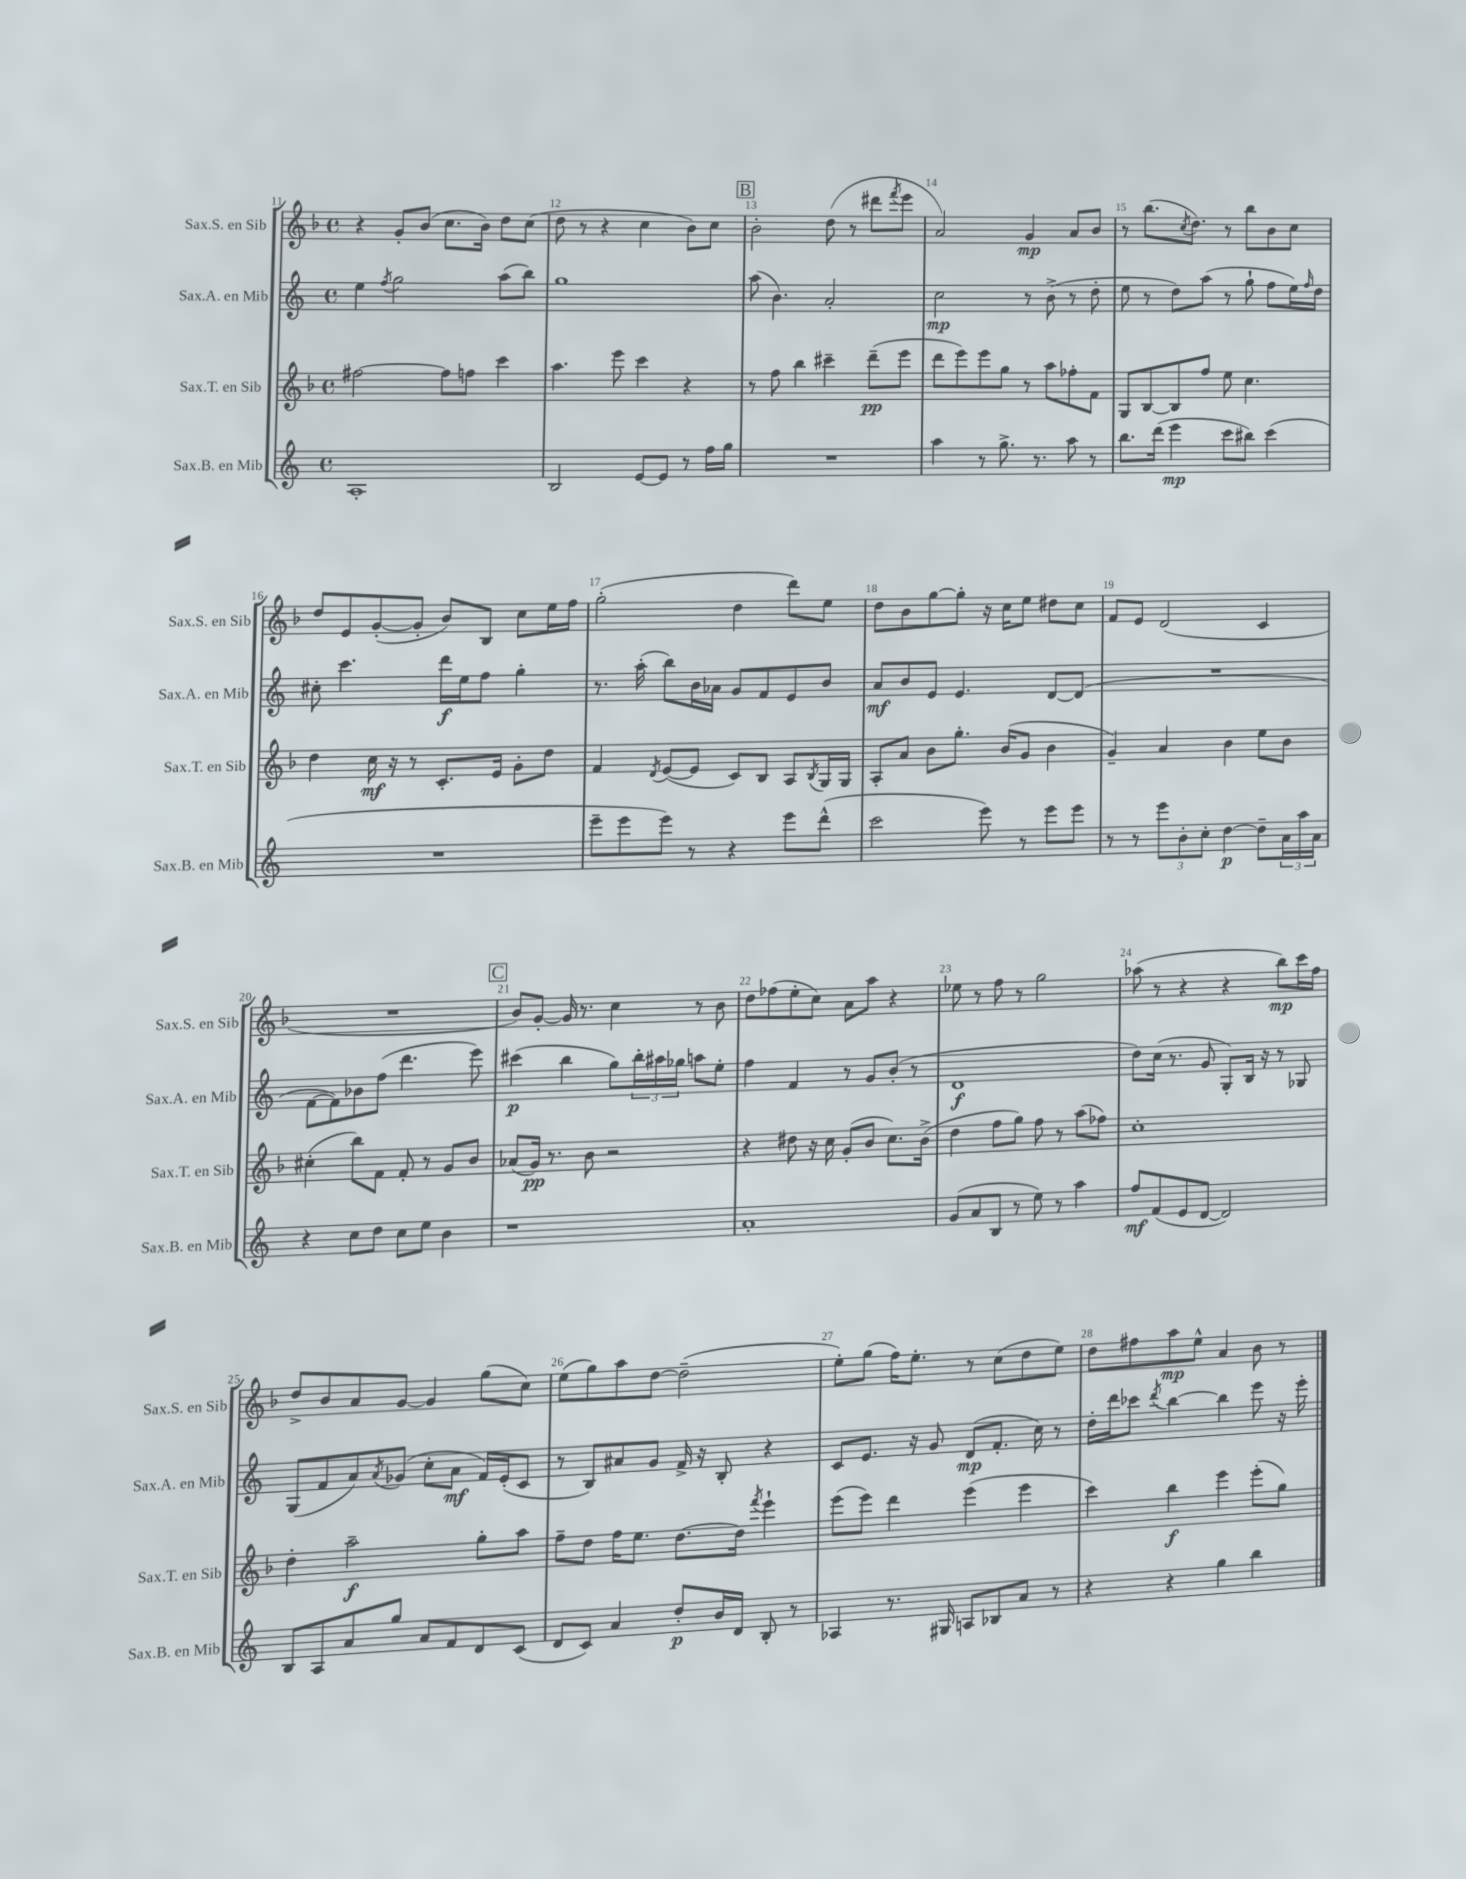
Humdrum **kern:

**kern	**kern	**kern	**kern
*staff4	*staff3	*staff2	*staff1
*clefG2	*clefG2	*clefG2	*clefG2
*k[]	*k[b-]	*k[]	*k[b-]
*M4/4	*M4/4	*M4/4	*M4/4
*met(c)	*met(c)	*met(c)	*met(c)
1A'	[2ff#	4ee	4r
.	.	8qff	.
.	.	2gg	8g'
.	.	.	(8b-
.	8ff#]	.	8.cc
.	8ff	.	.
.	.	.	16b-)
.	4ccc	(8aa	8dd
.	.	8bb)	(8cc
=	=	=	=
2B	4.aa	1gg	8dd
.	.	.	8r
.	.	.	4r
.	8eee	.	.
[8e	4ccc	.	4cc
8e]	.	.	.
8r	4r	.	8b-)
16ff	.	.	8cc
16gg	.	.	.
=	=	=	=
1r	8r	(8aa	2b-'
.	8ff	4.b)	.
.	4bb-	.	.
.	4ccc#~	2a'	(8dd
.	.	.	8r
.	(8ddd~	.	8ddd#
.	.	.	8qfff
.	8eee	.	8eee
=	=	=	=
4aa	8ddd	2cc	2a)
.	8eee)	.	.
8r	8eee	.	.
8.gg^	8gg	.	.
.	8r	8r	4g
8.r	.	.	.
.	8aa	(8b^	.
8aa	8ff-'	8r	8a
8r	8f	8dd'	8b-
=	=	=	=
8.bb	8G	8ee	8r
.	[8B-	8r	(8.bb-
(16ddd	.	.	.
4eee	8B-]	8dd)	.
.	.	.	8qcc
.	.	.	8.dd)
.	8ff	(8aa	.
8ccc	8ee	8r	8r
8bb#)	4.cc	8gg`	8bb-
(4ccc	.	8ff	8b-
.	.	16ee)	8cc
.	.	16qqff	.
.	.	16dd	.
=	=	=	=
1r	4dd	8cc#'	8dd
.	.	4.ccc	8e
.	16cc	.	([8g'
.	16r	.	.
.	8r	.	8g']
.	8.c'	16ddd	8b-)
.	.	16ee	.
.	.	8ff	8B-
.	16e	.	.
.	8g'	4gg'	8cc
.	8dd	.	16ee
.	.	.	16ff
=	=	=	=
8eee~	4f	8.r	(2gg'
8eee	.	.	.
.	.	(16aa'	.
.	8qd	.	.
8eee)	([8e	8bb)	.
8r	8e]	16b	.
.	.	16a-	.
4r	8c)	8g	4dd
.	8B-	8f	.
8eee	8A	8e	8ddd)
.	8qB-	.	.
(8ddd^^	16G	8b	8ee
.	16G	.	.
=	=	=	=
2ccc	8A'	8a	8dd
.	8a	8b	8b-
.	8b-	8e	[8gg
.	8.gg'	4.e	8gg']
8eee)	.	.	16r
.	(16b-	.	16cc
8r	8g	.	8ee
8eee	4b-	[8d	8dd#
8eee	.	(8d]	8cc
=	=	=	=
8r	4g~)	1r	8f
8r	.	.	8e
12eee	4a	.	(2d
12b'	.	.	.
12cc'	.	.	.
[4dd	4b-	.	.
8dd~]	8ee	.	4c
24a	8b-	.	.
24aa	.	.	.
24a	.	.	.
=	=	=	=
4r	(4cc#'	[8f	1r
.	.	8f])	.
8cc	8bb-)	8b-	.
8dd	8f	(8ff	.
8cc	8f'	4.ddd	.
8ee	8r	.	.
4b	8g	.	.
.	8b-	8eee)	.
=	=	=	=
1r	(8a-	(4ccc#	8b-)
.	16g)	.	[8g'
.	8.r	.	.
.	.	4bb	16g]
.	.	.	8.r
.	8b-	.	.
.	2r	8gg)	4cc
.	.	24bb'	.
.	.	24aa#	.
.	.	24gg-	.
.	.	8aa	8r
.	.	8ee'	8b-
=	=	=	=
1a'	4r	4ff	8dd
.	.	.	(8ff-
.	8dd#	4f	8ee'
.	16r	.	8cc)
.	16cc	.	.
.	(8g'	8r	8a
.	8b-	8g	8aa
.	8.cc)	(8b'	4r
.	.	8r	.
.	(16b-^	.	.
=	=	=	=
(8g	4dd	1d	8ee-
8a	.	.	8r
8B	8ff	.	8ff
8r	8gg)	.	8r
8ee)	8ff	.	2gg
8r	8r	.	.
4aa	(8aa	.	.
.	8ff-)	.	.
=	=	=	=
8ff	1cc'	8dd)	(8aa-
(8f	.	(16cc	8r
.	.	8.r	.
8e	.	.	4r
[8d	.	8g	.
2d])	.	8G')	4r
.	.	16B	.
.	.	16r	.
.	.	8r	8bb-)
.	.	8G-	16ccc
.	.	.	16ff
=	=	=	=
8B	4dd'	(8G	8dd^
8A	.	8f	8b-
8a	2aa~	8a)	8a
.	.	8qa	.
8gg	.	(8g-	[8g
8a	.	8cc'	4g]
8f	.	8a	.
8d	8gg'	16f)	(8gg
.	.	(16e'	.
(8c	8aa	8c	8cc)
=	=	=	=
8d	8ff~	8r	(8ee
8c)	8dd	8B)	8gg)
4a	16ff	8a#	8aa
.	8.ee	.	.
.	.	8g	[8dd
8dd'	[8.dd	16f^	(2dd~]
.	.	16r	.
16b	.	8B'	.
16d	16dd]	.	.
.	8qfff	.	.
8B'	4eee`	4r	.
8r	.	.	.
=	=	=	=
4A-	(8eee	8c	8ee')
.	8eee)	8.e	(8gg
8.r	4ddd	.	16ff)
.	.	16r	8.ee'
.	.	8g	.
16G#	.	.	.
8A	(4eee	(8d	8r
8B-	.	8.f'	(8cc
8a	4eee	.	8dd
.	.	16cc)	.
8r	.	8r	8ee)
=	=	=	=
4r	4ccc)	16dd'	8dd
.	.	16ddd	.
.	.	8ccc-	8ff#
.	.	8qddd	.
4r	4bb-	[4bb	8aa
.	.	.	8ee^^
4gg	4eee	4bb]	4a
4bb	(8eee'	8eee	8b-
.	8gg)	16r	8r
.	.	16eee'	.
==	==	==	==
*-	*-	*-	*-
